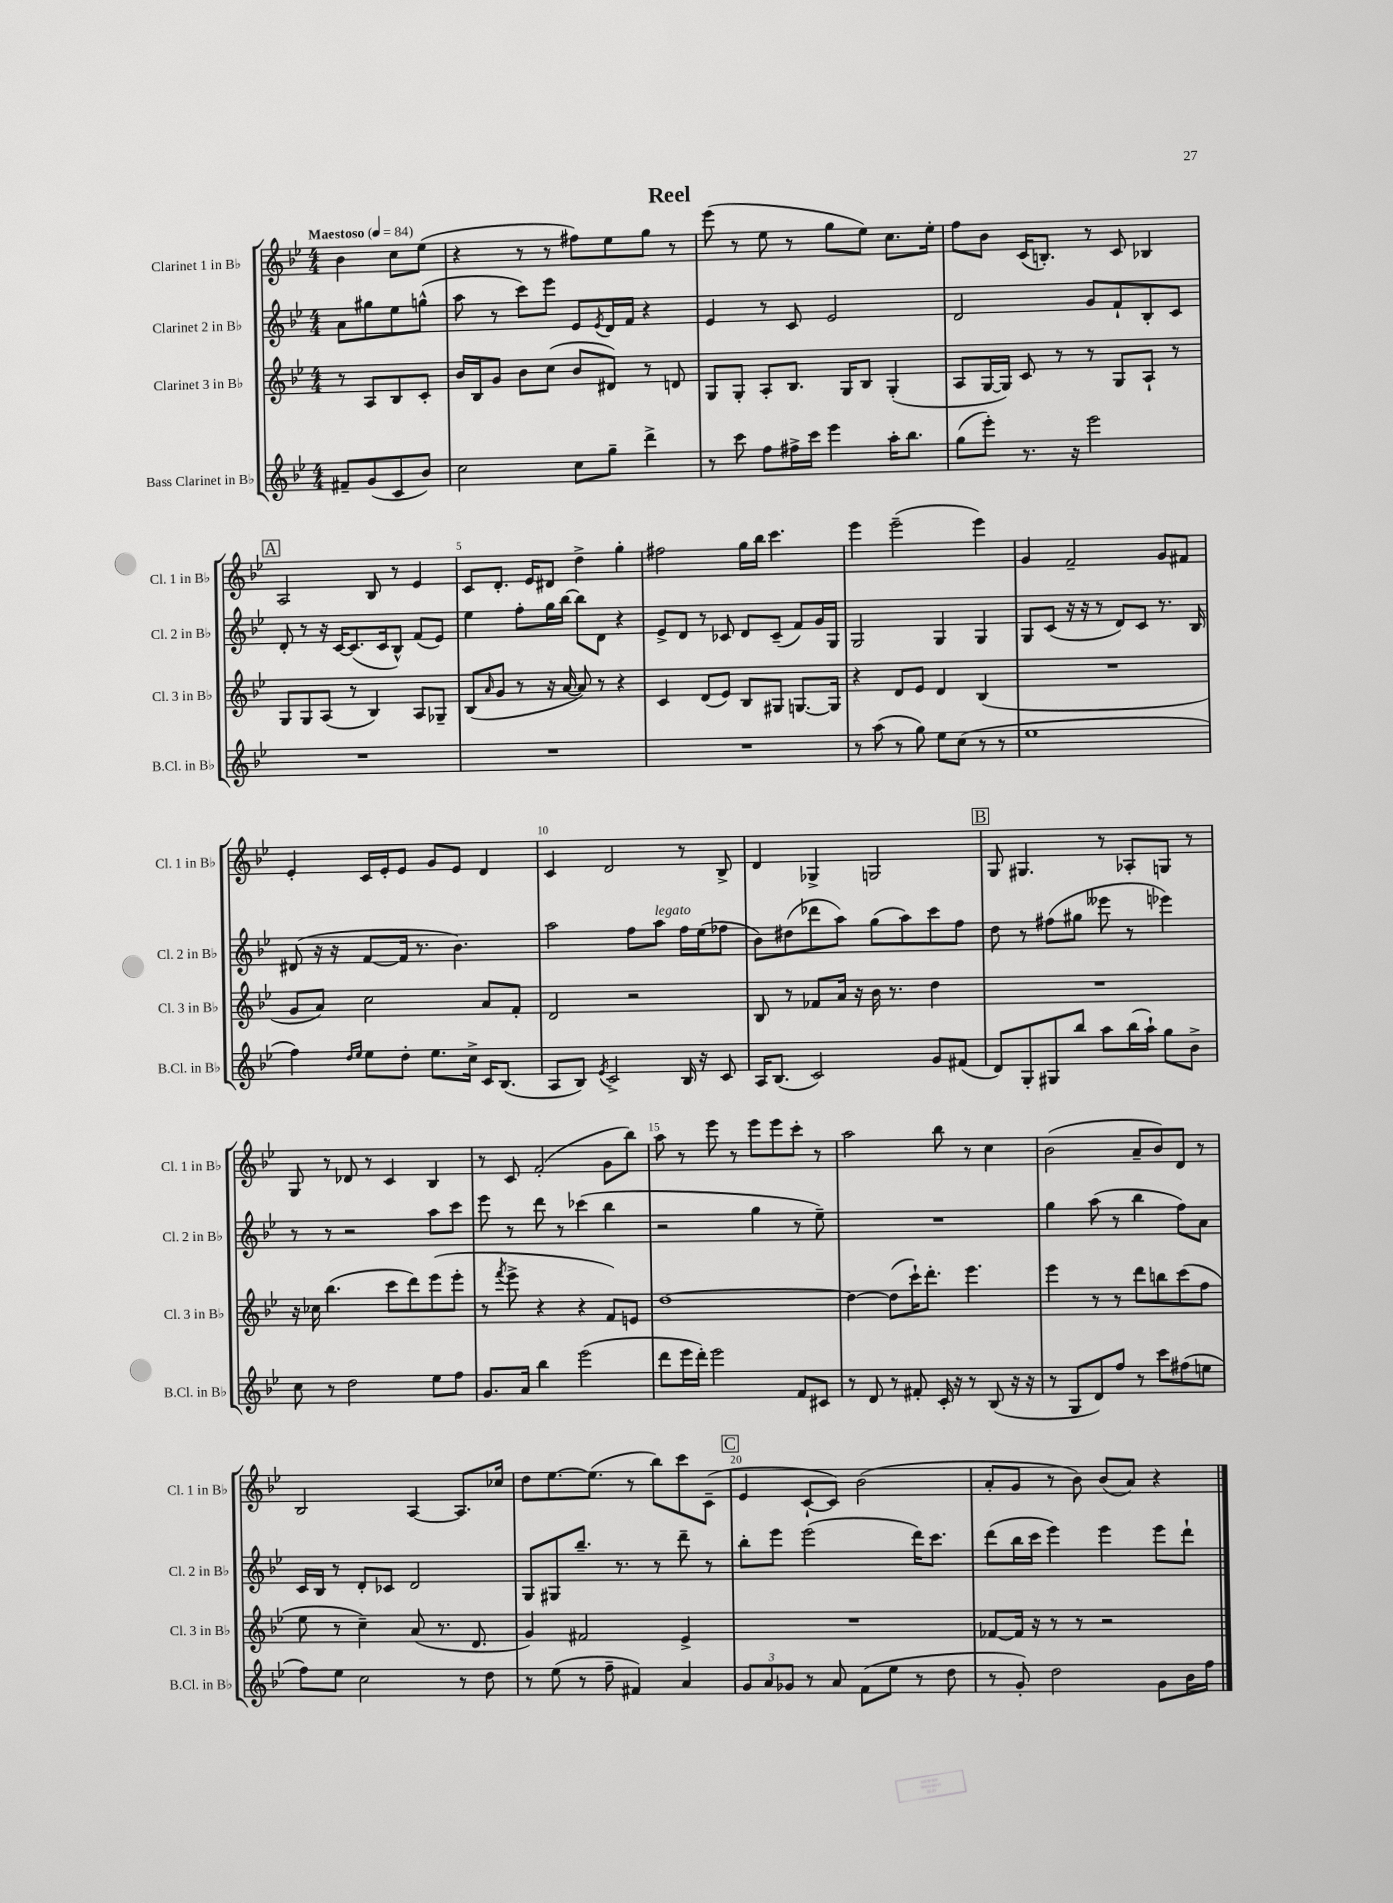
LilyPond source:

\header { title = "Reel" }
<<
\new StaffGroup <<
\new Staff = "s0" \with { instrumentName = "Clarinet 1 in Bb" shortInstrumentName = "Cl. 1 in Bb" } {
    \clef treble \key bes \major \numericTimeSignature \time 4/4 \partial 2 \tempo "Maestoso" 4 = 84
    bes'4 c''8 ees''8( |
    r4 r8 r8 fis''8) ees''8 g''8 r8 |
    ees'''8( r8 ees''8 r8 g''8 ees''8) c''8. ees''16-. |
    f''8 bes'8 c'16( b8.-.) r8 c'8 bes4 |
    \mark \markup { \box "A" } a2 bes8 r8 ees'4 |
    c'8 d'8.-. ees'16 dis'8 d''4-> g''4-. |
    fis''2 g''16 bes''16 c'''4. |
    ees'''4 ees'''2--( ees'''4) |
    g'4 f'2-- g'8 fis'8 |
    ees'4-. c'16 ees'16-. ees'8 g'8 ees'8 d'4 |
    c'4 d'2 r8 bes8-> |
    d'4 ges4-> g2 |
    \mark \markup { \box "B" } g8 gis4. r8 aes8-. g8 r8 |
    g8 r8 des'8 r8 c'4 bes4 |
    r8 c'8 f'2-.( g'8 bes''8) |
    a''8 r8 ees'''8 r8 ees'''8 ees'''8 c'''8-. r8 |
    a''2 bes''8 r8 c''4 |
    bes'2( a'8-- bes'8) d'8 r8 |
    bes2 a4~ a8. ces''16 |
    d''8 ees''8.~ ees''8.( r8 bes''8) c'''8 c'8--( |
    \mark \markup { \box "C" } ees'4 c'8~-! c'8) bes'2( |
    a'8-. g'8 r8 bes'8) bes'8( a'8) r4 \bar "|." |
}
\new Staff = "s1" \with { instrumentName = "Clarinet 2 in Bb" shortInstrumentName = "Cl. 2 in Bb" } {
    \clef treble \key bes \major \numericTimeSignature \time 4/4 \partial 2
    a'8 gis''8 ees''8 g''8-^( |
    a''8 r8 c'''8) ees'''8 ees'8 \acciaccatura { ees'8 } d'16 f'16 r4 |
    ees'4 r8 c'8 ees'2 |
    d'2 g'8 f'8-! bes8-. c'8 |
    \mark \markup { \box "A" } d'8-. r8 r16 c'16~ c'8.( c'16 bes8-^) f'8( ees'8) |
    ees''4 f''8-. g''16 bes''16~ bes''8 d'8 r4 |
    ees'8-> d'8 r8 ces'8 d'8 ces'8--( f'8) g'16 g16 |
    g2 g4 g4 |
    g8 c'8( r16 r16 r8 d'8) c'8 r8. bes16 |
    dis'8( r16 r16 f'8~ f'16 r8. bes'4.) |
    a''2 f''8 a''8^\markup { \italic "legato" } f''16 ees''16( fes''8 |
    bes'8) dis''8( des'''8 a''8) g''8( a''8) c'''8 f''8 |
    \mark \markup { \box "B" } d''8 r8 fis''8( gis''8 eeses'''8 r8 ees'''4) |
    r8 r8 r2 a''8 c'''8 |
    ees'''8 r8 d'''8 r8 ces'''4( bes''4 |
    r2 g''4 r8 ees''8--) |
    R1 |
    g''4 a''8( r8 bes''4 f''8) a'8 |
    c'16 bes16 r8 d'8-. ces'8 d'2 |
    g8 gis8 bes''8.-- r8. r8 d'''8-- r8 |
    \mark \markup { \box "C" } bes''8-. ees'''8 ees'''2( d'''16) c'''8. |
    d'''8( bes''16 c'''16 ees'''4) ees'''4 ees'''8 d'''8-! \bar "|." |
}
\new Staff = "s2" \with { instrumentName = "Clarinet 3 in Bb" shortInstrumentName = "Cl. 3 in Bb" } {
    \clef treble \key bes \major \numericTimeSignature \time 4/4 \partial 2
    r8 a8 bes8 c'8-. |
    bes'16 bes16 g'8 bes'8 c''8( bes'8 dis'8) r8 d'8 |
    g8 g8-. a8-. bes8. g16 bes8 g4-.( |
    a8 g16~ g16) c'8 r8 r8 g8 a8-! r8 |
    \mark \markup { \box "A" } g8 g8 a8( r8 bes4) a8 ges8-- |
    bes8( \grace { a'16 } g'8 r8 r16 a'16~ a'8) r8 r4 |
    c'4 d'8( ees'8) bes8 gis8 g8.~ g16 |
    r4 d'8 ees'8 d'4 bes4( |
    R1 |
    g'8 a'8) c''2 a'8 f'8-. |
    d'2 r2 |
    bes8 r8 fes'8 a'16 r16 bes'16 r8. d''4 |
    \mark \markup { \box "B" } R1 |
    r16 ces''16 bes''4.( c'''8 d'''8) ees'''8( ees'''8-. |
    r8 \acciaccatura { f'''8 } ees'''8-> r4 r4 f'8) e'8 |
    d''1~ |
    d''4~ d''8( c'''16-!) d'''8.-. ees'''4. |
    ees'''4 r8 r8 d'''8 b''8 c'''8( f''8 |
    ees''8 r8 c''4--) a'8( r8. d'8. |
    g'4) fis'2 ees'4-> |
    \mark \markup { \box "C" } R1 |
    fes'8~ fes'16 r16 r8 r8 r2 \bar "|." |
}
\new Staff = "s3" \with { instrumentName = "Bass Clarinet in Bb" shortInstrumentName = "B.Cl. in Bb" } {
    \clef treble \key bes \major \numericTimeSignature \time 4/4 \partial 2
    fis'8-- g'8( c'8 bes'8) |
    c''2 c''8 g''8-- d'''4-> |
    r8 c'''8 f''8 fis''16-> c'''16 ees'''4 a''16-. bes''8. |
    g''8( ees'''8-.) r8. r16 ees'''2 |
    \mark \markup { \box "A" } R1 |
    R1 |
    R1 |
    r8 a''8( r8 g''8) ees''8 c''8( r8 r8 |
    ees''1 |
    f''4) \grace { d''16 ees''16 } ees''8 d''8-. ees''8. c''16-> c'16 bes8.( |
    a8 bes8) \acciaccatura { ees'8 } c'2-> bes16 r16 c'8 |
    a16 bes8.( c'2) g'8 fis'8( |
    \mark \markup { \box "B" } d'8) g8-. gis8 bes''8 a''8 bes''16( a''16-!) g''8 bes'8-> |
    c''8 r8 d''2 ees''8 f''8 |
    g'8. a'16 bes''4 ees'''2( |
    d'''8 ees'''16 d'''16-.) ees'''2 f'8 cis'8 |
    r8 d'8 r8 fis'8-. c'16-. r16 r8 bes8( r16 r16 |
    r8 g8 d'8) f''8 r8 c'''8 fis''8( e''8 |
    f''8) ees''8 c''2 r8 d''8 |
    r8 ees''8( r8 f''8-- fis'4) a'4 |
    \mark \markup { \box "C" } \tuplet 3/2 { g'8 a'8 ges'8 } r8 a'8 f'8( ees''8 r8 d''8 |
    r8 g'8-.) d''2 g'8 bes'16 f''16 \bar "|." |
}
>>
>>
\layout { \context { \Score \override BarNumber.break-visibility = ##(#f #t #t) barNumberVisibility = #(every-nth-bar-number-visible 5) } }
